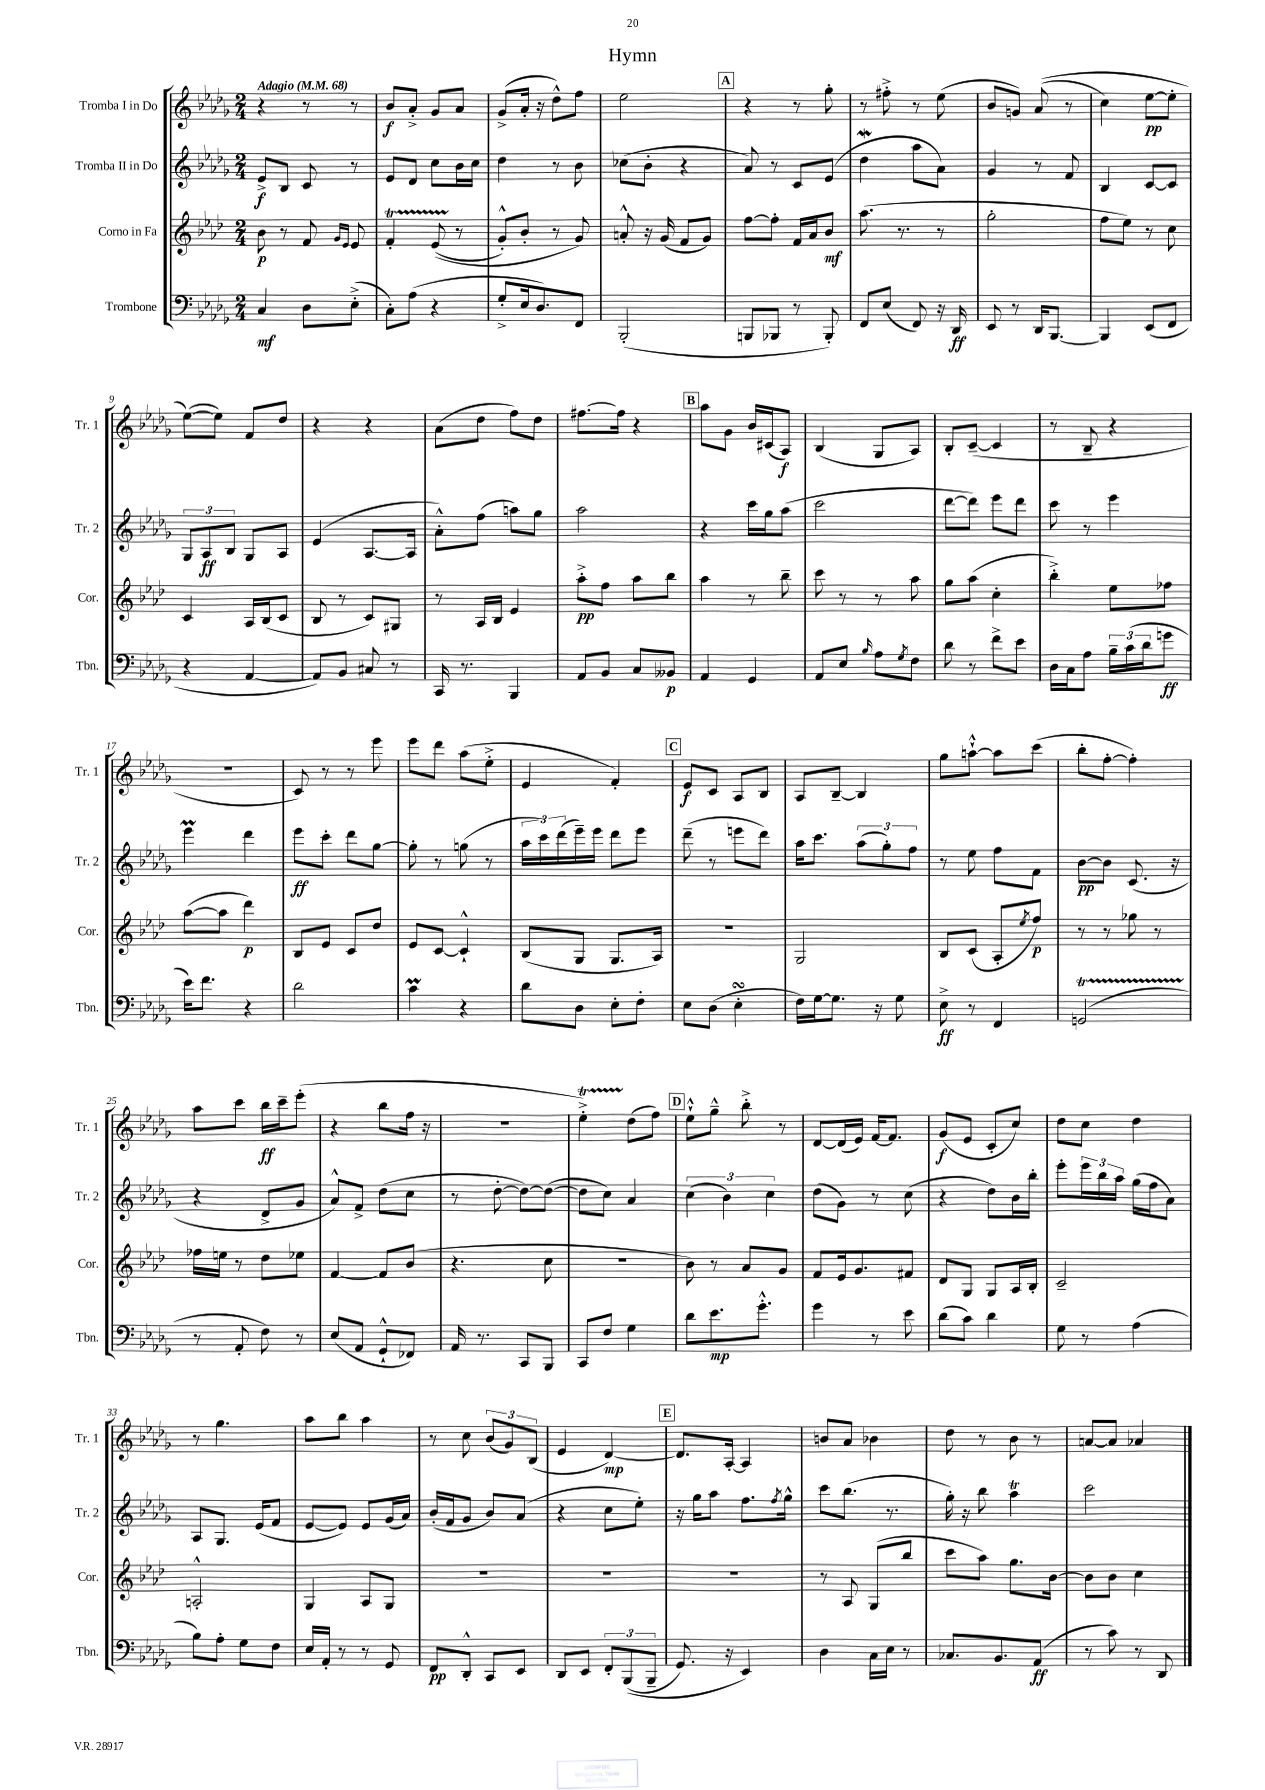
\header { title = "Hymn" }
<<
\new StaffGroup <<
\new Staff = "s0" \with { instrumentName = "Tromba I in Do" shortInstrumentName = "Tr. 1" } {
    \clef treble \key des \major \numericTimeSignature \time 2/4 \tempo "Adagio" 4 = 68
    r4 r8 r8 |
    bes'8\f aes'8-.-> ges'8 aes'8 |
    ges'8->( aes'16-. r16 des''8-^) f''8 |
    ees''2 |
    \mark \markup { \box "A" } r4 r8 ges''8-. |
    r8 fis''8-.-> r8 ees''8( |
    bes'8 g'8) aes'8(\( r8 |
    c''4) ees''8~\pp ees''8-. |
    ees''8~(\) ees''8) f'8 des''8 |
    r4 r4 |
    aes'8( des''8 f''8) des''8 |
    fis''8.~ fis''16 r4 |
    \mark \markup { \box "B" } aes''8 ges'8 bes'16 cis'16( aes8\f) |
    bes4( ges8 aes8) |
    bes8-. c'8~--( c'4 |
    r8 bes8-- r4 |
    r2 |
    c'8) r8 r8 ees'''8 |
    ees'''8 des'''8 aes''8( ees''8-.-> |
    ees'4 f'4-.) |
    \mark \markup { \box "C" } ees'8\f c'8 aes8 bes8 |
    aes8 bes8~-- bes4 |
    ges''8 a''8~-!-^ a''8 c'''8( |
    bes''8-. f''8~-. f''4-.) |
    aes''8 c'''8 bes''16\ff c'''16-- ees'''8-.( |
    r4 bes''8 f''16 r16 |
    r2 |
    ees''4-.->\startTrillSpan) des''8\stopTrillSpan( f''8) |
    \mark \markup { \box "D" } ees''8-!-^ ges''8---^ bes''8-.-> r8 |
    des'8~ des'16( ees'16) f'16~ f'8. |
    ges'8\f( ees'8 c'8-. c''8) |
    des''8 c''8 des''4 |
    r8 ges''4. |
    aes''8 bes''8 aes''4 |
    r8 c''8 \tuplet 3/2 { bes'8( ges'8) bes8( } |
    ees'4 des'4~\mp) |
    \mark \markup { \box "E" } des'8. aes16~-. aes4 |
    b'8 aes'8 bes'4 |
    des''8 r8 bes'8 r8 |
    a'8~ a'8 aes'4 \bar "|." |
}
\new Staff = "s1" \with { instrumentName = "Tromba II in Do" shortInstrumentName = "Tr. 2" } {
    \clef treble \key des \major \numericTimeSignature \time 2/4
    ees'8->\f bes8 c'8 r8 |
    ees'8 des'8 c''8 bes'16 c''16 |
    des''4 r8 bes'8 |
    ces''8( bes'8-. r4 |
    \mark \markup { \box "A" } aes'8) r8 c'8 ees'8( |
    des''4\mordent aes''8 aes'8) |
    ges'4 r8 f'8 |
    bes4 c'8~ c'8 |
    \tuplet 3/2 { ges8 aes8\ff bes8 } ges8 aes8 |
    ees'4( aes8.~ aes16 |
    aes'8-.-^) f''8( a''8) ges''8 |
    aes''2 |
    \mark \markup { \box "B" } r4 c'''16 ges''16 aes''8( |
    c'''2 |
    des'''8~ des'''8) ees'''8 des'''8 |
    c'''8 r8 ees'''4 |
    ees'''4\prall des'''4 |
    ees'''8\ff c'''8-. des'''8 ges''8~ |
    ges''8-. r8 g''8( r8 |
    \tuplet 3/2 { aes''16 c'''16) des'''16( } ees'''16--) ees'''16 des'''8 ees'''8 |
    \mark \markup { \box "C" } des'''8--( r8 e'''8 des'''8) |
    aes''16 c'''8. \tuplet 3/2 { aes''8( ges''8-.) f''8 } |
    r8 ees''8 f''8 f'8 |
    bes'8~\pp bes'8 c'8.( r16 |
    r4 des'8-> ges'8 |
    aes'8-^) f'8-> des''8( c''8 |
    r8 des''8~-. des''8~) des''8~( |
    des''8 c''8) aes'4 |
    \mark \markup { \box "D" } \tuplet 3/2 { c''4( bes'4) c''4 } |
    des''8( ges'8) r8 c''8( |
    r4 des''8) bes'16 bes''16-. |
    ees'''8-. \tuplet 3/2 { ees'''16 bes''16 aes''16 } ges''16( f''16 aes'8) |
    aes8 ges8. ees'16( f'8 |
    ees'8~ ees'8) ees'8 ges'16( aes'16) |
    bes'16-.( f'16 ges'8 bes'8) aes'8( |
    r4 c''8 ees''8-.) |
    \mark \markup { \box "E" } r16 ges''16 aes''8 f''8. \acciaccatura { f''8 } ges''16-^ |
    c'''8 bes''8.( r8. |
    ges''16-.) r16 bes''8 aes''4\trill |
    c'''2 \bar "|." |
}
\new Staff = "s2" \with { instrumentName = "Corno in Fa" shortInstrumentName = "Cor." } {
    \clef treble \key aes \major \numericTimeSignature \time 2/4
    bes'8\p r8 f'8 \grace { g'16 ees'16 } ees'8 |
    f'4-.\startTrillSpan ees'8(\( r8\stopTrillSpan |
    g'8-.-^) bes'8-. r8 g'8\) |
    a'8-.-^ r16 g'16( f'8 g'8) |
    \mark \markup { \box "A" } f''8~ f''8-. f'16 aes'16 bes'8\mf |
    aes''8.( r8. r8 |
    g''2-. |
    f''8 ees''8) r8 c''8 |
    c'4 aes16 bes16( c'8 |
    bes8 r8 c'8) gis8 |
    r8 aes16 bes16 ees'4 |
    aes''8-.->\pp f''8 aes''8 bes''8 |
    \mark \markup { \box "B" } aes''4 r8 bes''8-- |
    c'''8 r8 r8 aes''8 |
    g''8 aes''8( c''4-. |
    bes''4-.->) ees''8 fes''8 |
    aes''8~( aes''8 des'''4\p) |
    bes8 ees'8 c'8 des''8 |
    ees'8 c'8~ c'4-!-^ |
    bes8( g8 g8. aes16) |
    \mark \markup { \box "C" } r2 |
    g2 |
    bes8 c'8( aes8-. \acciaccatura { ees''8 } f''8\p) |
    r8 r8 ges''8 r8 |
    fes''16 e''16 r8 des''8 ees''8 |
    f'4~ f'8 bes'8( |
    r4. c''8 |
    r2 |
    \mark \markup { \box "D" } bes'8) r8 aes'8 g'8 |
    f'8 ees'16 g'8. fis'8 |
    des'8 g8 g8 aes16 bes16-. |
    c'2-- |
    a2-.-^ |
    g4 aes8 g8 |
    R2 |
    R2 |
    \mark \markup { \box "E" } R2 |
    r8 aes8 g8( bes''8 |
    c'''8 aes''8) g''8. bes'16~ |
    bes'8 bes'8 c''4 \bar "|." |
}
\new Staff = "s3" \with { instrumentName = "Trombone" shortInstrumentName = "Tbn." } {
    \clef bass \key des \major \numericTimeSignature \time 2/4
    c4\mf des8 ees8-.->( |
    c8-.) aes8( r4 |
    ges8-.-> ees16 des8.) f,8 |
    bes,,2-.( |
    \mark \markup { \box "A" } b,,8 bes,,8 r8 bes,,8-.) |
    f,8 ees8( f,8) r16 des,16\ff |
    ees,8 r8 des,16 bes,,8.~ |
    bes,,4 ees,8( f,8 |
    r4 aes,4~ |
    aes,8) bes,8 cis8 r8 |
    c,16 r8. bes,,4 |
    aes,8 bes,8 c8 beses,8\p |
    \mark \markup { \box "B" } aes,4 ges,4 |
    aes,8 ees8 \grace { bes16 } aes8 \acciaccatura { ges8 } f8 |
    des'8 r8 f'8-> ees'8 |
    des16 c16 aes8 \tuplet 3/2 { bes16-- c'16( des'16 } g'8\ff |
    ees'16) f'8. r4 |
    des'2 |
    c'4\prall r4 |
    des'8 des8 ees8-. f8-. |
    \mark \markup { \box "C" } ees8 des8( ees4-.\turn |
    f16) ges16~ ges8. r16 ges8 |
    ees8->\ff r8 f,4 |
    g,2\startTrillSpan( |
    r8\stopTrillSpan aes,8-. f8) r8 |
    ees8( aes,8 ges,8-!-^ fes,8) |
    aes,16 r8. c,8 bes,,8 |
    c,8 f8 ges4 |
    \mark \markup { \box "D" } des'8 ees'8.\mp ges'8.-.-^ |
    ges'4 r8 ees'8 |
    des'8( c'8) des'4 |
    ges8 r8 aes4( |
    bes8) aes8-. ges8 f8 |
    ees16 aes,16-. r8 r8 ges,8 |
    f,8\pp des,8-.-^ c,8 ees,8 |
    des,8 ees,8 \tuplet 3/2 { f,8-. bes,,8(\( bes,,8-- } |
    \mark \markup { \box "E" } ges,8.) r16 ees,4\) |
    des4 c16 ees16 r8 |
    ces8. bes,8. aes,8\ff( |
    r8 c'8) r8 des,8 \bar "|." |
}
>>
>>
